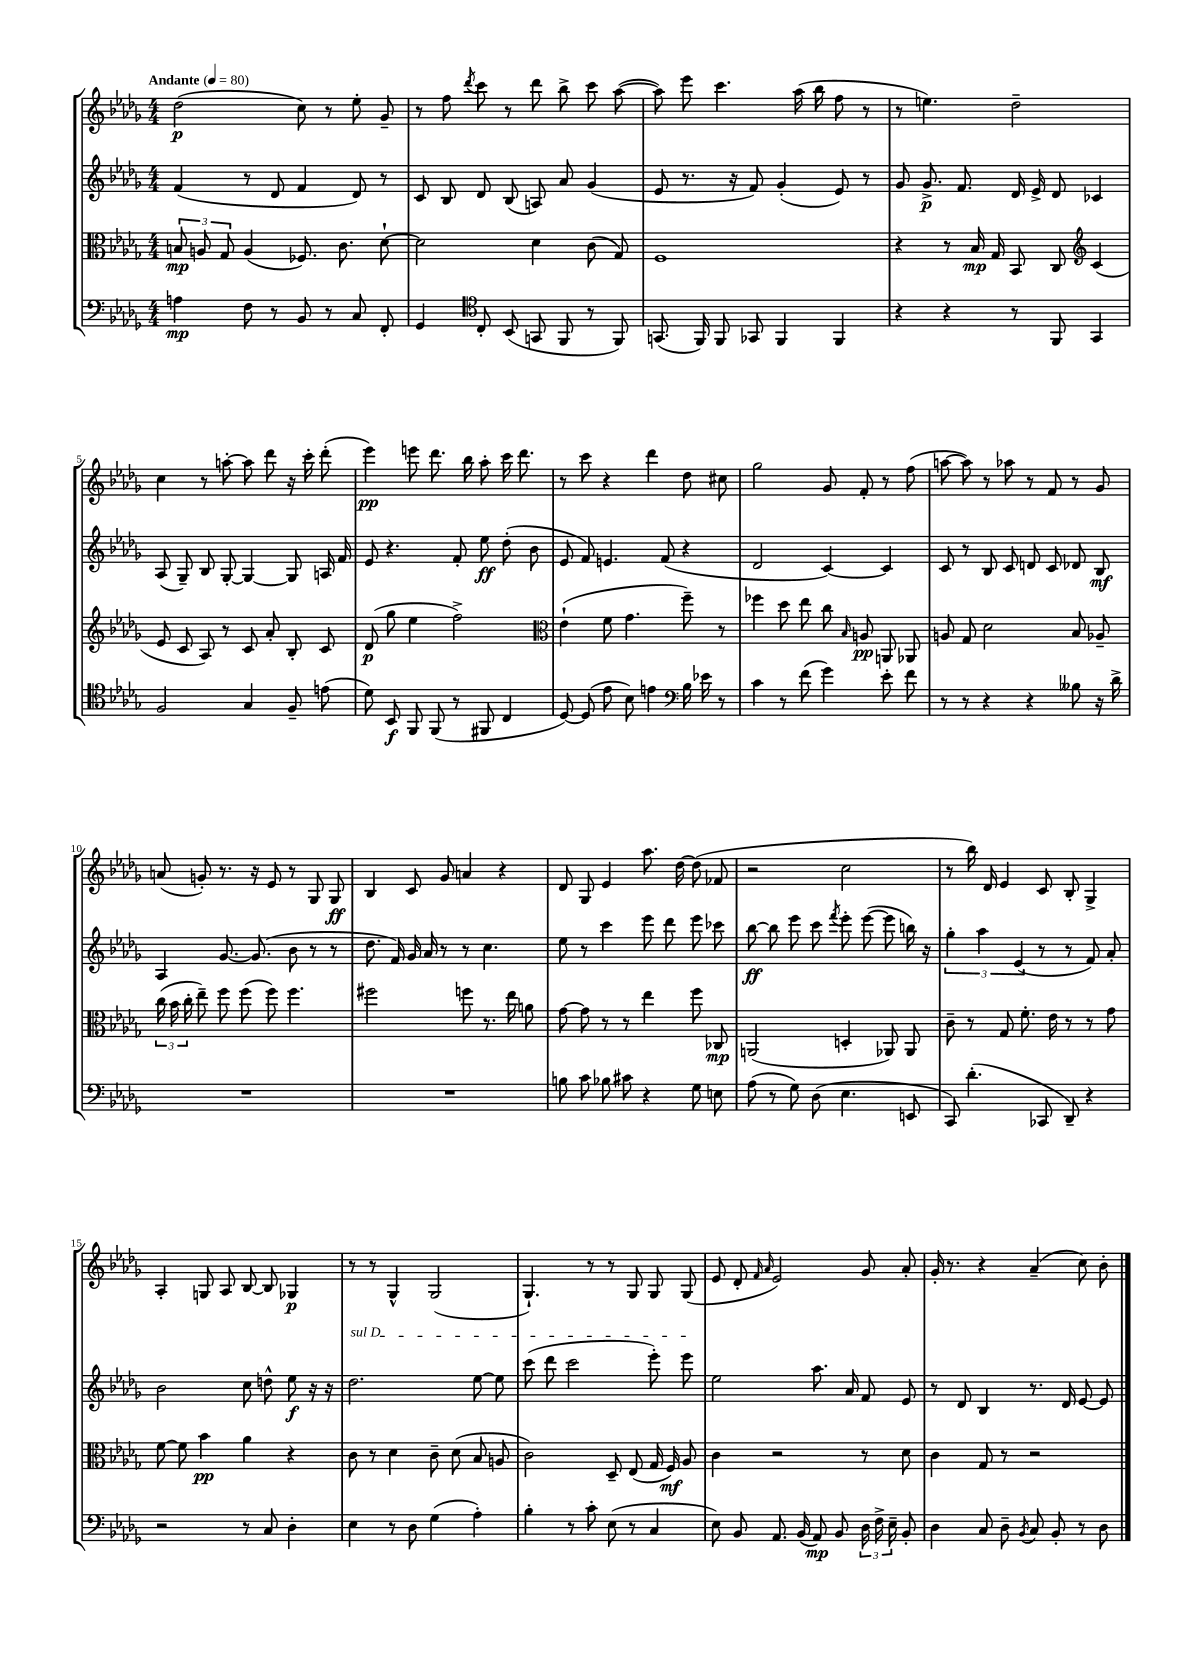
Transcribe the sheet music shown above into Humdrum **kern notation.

**kern	**dynam	**kern	**dynam	**kern	**dynam	**kern	**dynam
*part4	*part4	*part3	*part3	*part2	*part2	*part1	*part1
*staff4	*staff4	*staff3	*staff3	*staff2	*staff2	*staff1	*staff1
*clefF4	*	*clefC3	*	*clefG2	*	*clefG2	*
*k[b-e-a-d-g-]	*	*k[b-e-a-d-g-]	*	*k[b-e-a-d-g-]	*	*k[b-e-a-d-g-]	*
*M4/4	*	*M4/4	*	*M4/4	*	*M4/4	*
*MM80	*	*MM80	*	*MM80	*	*MM80	*
=1	=1	=1	=1	=1	=1	=1	=1
!	!	!	!	!	!	!LO:TX:a:B:t=Andante	!
4An\	mp	12Bn/	mp	(4f/	.	(2dd-\	p
.	.	12An/	.	.	.	.	.
.	.	12G-/	.	.	.	.	.
8F\	.	(4A/	.	8r	.	.	.
8r	.	.	.	8d-/	.	.	.
8BB-/	.	8.F-X/)	.	4f/	.	8cc\)	.
8r	.	.	.	.	.	8r	.
.	.	8.c\	.	.	.	.	.
8C/	.	.	.	8d-/)	.	8ee-'\	.
8FF'/	.	[8d-`\	.	8r	.	8g-~/	.
=2	=2	=2	=2	=2	=2	=2	=2
4GG-/	.	2d-\]	.	8c/	.	8r	.
.	.	.	.	8B-/	.	8ff\	.
*clefC4	*	*	*	*	*	*	*
.	.	.	.	.	.	8qddd-/	.
8C'/	.	.	.	8d-/	.	8ccc\	.
(8BB-/	.	.	.	(8B-/	.	8r	.
8GGn/	.	4d-\	.	8An/)	.	8ddd-\	.
8FF/	.	.	.	8a-/	.	8bb-^\	.
8r	.	(8c\	.	(4g-/	.	8ccc\	.
8FF/)	.	8G-/)	.	.	.	([8aa-\	.
=3	=3	=3	=3	=3	=3	=3	=3
(8.GGn/	.	1F	.	8e-/	.	8aa-\])	.
.	.	.	.	8.r	.	8eee-\	.
16FF/)	.	.	.	.	.	.	.
8FF/	.	.	.	.	.	4.ccc\	.
.	.	.	.	16r	.	.	.
8GG-X/	.	.	.	8f/)	.	.	.
4FF/	.	.	.	(4g-'/	.	.	.
.	.	.	.	.	.	(16aa-\	.
.	.	.	.	.	.	16bb-\	.
4FF/	.	.	.	8e-/)	.	8ff\	.
.	.	.	.	8r	.	8r	.
=4	=4	=4	=4	=4	=4	=4	=4
4r	.	4r	.	8g-/	.	8r	.
.	.	.	.	8.g-^/	p	4.een\)	.
4r	.	8r	.	.	.	.	.
.	.	.	.	8.f/	.	.	.
.	.	16B-/	mp	.	.	.	.
.	.	16G-/	.	.	.	.	.
8r	.	8BB-/	.	16d-/	.	2dd-~\	.
.	.	.	.	16e-^/	.	.	.
8FF/	.	8C/	.	8d-/	.	.	.
*	*	*clefG2	*	*	*	*	*
4GG-/	.	(4c/	.	4c-X/	.	.	.
!!LO:LB:g=z
=5	=5	=5	=5	=5	=5	=5	=5
2F/	.	8e-/	.	(8A-/	.	4cc\	.
.	.	8c/	.	8G-~/)	.	.	.
.	.	8A-/)	.	8B-/	.	8r	.
.	.	8r	.	[8G-'/	.	[8aan'\	.
4G-/	.	8c/	.	4G-/_	.	8aa\]	.
.	.	8a-'/	.	.	.	8ddd-\	.
8F~/	.	8B-'/	.	8G-/]	.	16r	.
.	.	.	.	.	.	16ccc'\	.
(8en\	.	8c/	.	16An/	.	(8ddd-'\	.
.	.	.	.	16f/	.	.	.
=6	=6	=6	=6	=6	=6	=6	=6
8d-\)	.	(8d-/	p	8e-/	.	4eee-\)	pp
8BB-/	f	8gg-\	.	4.r	.	.	.
8FF/	.	4ee-\	.	.	.	8eeen\	.
(8FF/	.	.	.	.	.	8.ddd-\	.
8r	.	2ff^\)	.	8f'/	.	.	.
.	.	.	.	.	.	16bb-\	.
8FF#X/	.	.	.	8ee-\	ff	8aa-'\	.
4C/	.	.	.	(8dd-'\	.	16ccc\	.
.	.	.	.	.	.	8.ddd-\	.
.	.	.	.	8b-\	.	.	.
=7	=7	=7	=7	=7	=7	=7	=7
*	*	*clefC3	*	*	*	*	*
[8D-/)	.	(4e-`\	.	8e-/	.	8r	.
(8D-/]	.	.	.	8f/)	.	8ccc\	.
8e-\	.	8f\	.	4.en/	.	4r	.
8B-\)	.	4.g-\	.	.	.	.	.
4en\	.	.	.	.	.	4ddd-\	.
.	.	.	.	(8f/	.	.	.
*clefF4	*	*	*	*	*	*	*
16B-\	.	8ff~\)	.	4r	.	8dd-\	.
16e-X\	.	.	.	.	.	.	.
8r	.	8r	.	.	.	8cc#X\	.
=8	=8	=8	=8	=8	=8	=8	=8
4c\	.	4ff-X\	.	2d-/	.	2gg-\	.
8r	.	8dd-\	.	.	.	.	.
(8f\	.	8ee-\	.	.	.	.	.
4g-\)	.	8cc\	.	[4c/)	.	8g-/	.
.	.	16qqB-/	.	.	.	.	.
.	.	8An/	pp	.	.	8f'/	.
8e-'\	.	8AAn/	.	4c/]	.	8r	.
8f\	.	8AA-X/	.	.	.	(8ff\	.
=9	=9	=9	=9	=9	=9	=9	=9
8r	.	8An/	.	8c/	.	[8aan\	.
8r	.	8G-/	.	8r	.	8aa\])	.
4r	.	2d-\	.	8B-/	.	8r	.
.	.	.	.	8c/	.	8aa-X\	.
4r	.	.	.	8dn/	.	8r	.
.	.	.	.	8c/	.	8f/	.
8B--X\	.	8B-/	.	8d-X/	.	8r	.
16r	.	8A-X~/	.	8B-/	mf	8g-/	.
16d-^\	.	.	.	.	.	.	.
!!LO:LB:g=z
=10	=10	=10	=10	=10	=10	=10	=10
1r	.	(24cc\	.	4A-/	.	(8an/	.
.	.	24b-\	.	.	.	.	.
.	.	24cc'\	.	.	.	.	.
.	.	8ee-~\)	.	.	.	8gn'/)	.
.	.	8ff\	.	[8.g-/	.	8.r	.
.	.	(8ff\	.	.	.	.	.
.	.	.	.	(8.g-/]	.	16r	.
.	.	8ff\)	.	.	.	8e-/	.
.	.	4.ff\	.	8b-\	.	8r	.
.	.	.	.	8r	.	8G-/	.
.	.	.	.	8r	.	8G-/	ff
=11	=11	=11	=11	=11	=11	=11	=11
1r	.	2ff#X\	.	8.dd-\	.	4B-/	.
.	.	.	.	16f/)	.	.	.
.	.	.	.	16g-/	.	8c/	.
.	.	.	.	16a-/	.	.	.
.	.	.	.	8r	.	8g-/	.
.	.	8ffn\	.	8r	.	4an/	.
.	.	8.r	.	4.cc\	.	.	.
.	.	.	.	.	.	4r	.
.	.	16ee-\	.	.	.	.	.
.	.	8an\	.	.	.	.	.
=12	=12	=12	=12	=12	=12	=12	=12
8Bn\	.	[8g-\	.	8ee-\	.	8d-/	.
8c\	.	8g-\]	.	8r	.	8G-/	.
8B-X\	.	8r	.	4ccc\	.	4e-/	.
8c#X\	.	8r	.	.	.	.	.
4r	.	4ee-\	.	8eee-\	.	8.aa-\	.
.	.	.	.	8ddd-\	.	.	.
.	.	.	.	.	.	[16dd-\	.
8G-\	.	8ff\	.	8eee-\	.	(8dd-\]	.
8En\	.	8C-X/	mp	8ccc-X\	.	8f-X/	.
=13	=13	=13	=13	=13	=13	=13	=13
(8A-\	.	(2AAn/	.	[8bb-\	ff	2r	.
8r	.	.	.	8bb-\]	.	.	.
8G-\)	.	.	.	8eee-\	.	.	.
(8D-\	.	.	.	8ccc\	.	.	.
.	.	.	.	8qfff/	.	.	.
4.E-\	.	4Dn'/	.	8eee-'\	.	2cc\	.
.	.	.	.	([8eee-\	.	.	.
.	.	8AA-X/)	.	8eee-\]	.	.	.
8EEn/	.	8AA-/	.	16bbn\)	.	.	.
.	.	.	.	16r	.	.	.
=14	=14	=14	=14	=14	=14	=14	=14
8CC/)	.	8c~\	.	6gg-'\	.	8r	.
(4.d-'\	.	8r	.	.	.	16bb-\)	.
.	.	.	.	6aa-\	.	.	.
.	.	.	.	.	.	16d-/	.
.	.	8G-/	.	.	.	4e-/	.
.	.	.	.	(6e-/	.	.	.
.	.	8.f'\	.	.	.	.	.
8CC-X/	.	.	.	8r	.	8c/	.
.	.	16e-\	.	.	.	.	.
8DD-~/)	.	8r	.	8r	.	8B-'/	.
4r	.	8r	.	8f/)	.	4G-^/	.
.	.	8g-\	.	8a-'/	.	.	.
!!LO:LB:g=z
=15	=15	=15	=15	=15	=15	=15	=15
2r	.	[8f\	.	2b-\	.	4A-'/	.
.	.	8f\]	.	.	.	.	.
.	.	4b-\	pp	.	.	8Gn/	.
.	.	.	.	.	.	8A-/	.
8r	.	4a-\	.	8cc\	.	[8B-/	.
8C/	.	.	.	8ddn^^\	.	8B-/]	.
4D-'\	.	4r	.	8ee-\	f	4G-X/	p
.	.	.	.	16r	.	.	.
.	.	.	.	16r	.	.	.
=16	=16	=16	=16	=16	=16	=16	=16
!	!	!	!	!LO:TX:a:i:t=sul D	!	!	!
4E-\	.	8c\	.	2.dd-\	.	8r	.
.	.	8r	.	.	.	8r	.
8r	.	4d-\	.	.	.	4G-^^/	.
8D-\	.	.	.	.	.	.	.
(4G-\	.	8c~\	.	.	.	(2G-/	.
.	.	(8d-\	.	.	.	.	.
4A-'\)	.	8B-/	.	[8ee-\	.	.	.
.	.	8An/	.	8ee-\]	.	.	.
=17	=17	=17	=17	=17	=17	=17	=17
4B-'\	.	2c\)	.	(8ccc\	.	4.G-`/)	.
.	.	.	.	8ddd-\	.	.	.
8r	.	.	.	2ccc\	.	.	.
8c'\	.	.	.	.	.	8r	.
(8E-\	.	8D-~/	.	.	.	8r	.
8r	.	(8E-/	.	.	.	8G-/	.
4C/	.	16G-/	.	8eee-'\)	.	8G-/	.
.	.	16F/)	mf	.	.	.	.
.	.	8A-/	.	8eee-\	.	(8G-/	.
=18	=18	=18	=18	=18	=18	=18	=18
8E-\)	.	4c\	.	2ee-\	.	8e-/	.
8BB-/	.	.	.	.	.	8d-'/	.
.	.	.	.	.	.	16qqf/	.
.	.	.	.	.	.	16qqa-/	.
8.AA-/	.	2r	.	.	.	2e-/)	.
(16BB-/	.	.	.	.	.	.	.
8AA-/)	mp	.	.	8.aa-\	.	.	.
8BB-/	.	.	.	.	.	.	.
.	.	.	.	16a-/	.	.	.
24D-\	.	8r	.	8f/	.	8g-/	.
24F^\	.	.	.	.	.	.	.
24E-~\	.	.	.	.	.	.	.
8BB-'/	.	8d-\	.	8e-/	.	8a-'/	.
=19	=19	=19	=19	=19	=19	=19	=19
4D-\	.	4c\	.	8r	.	16g-'/	.
.	.	.	.	.	.	8.r	.
.	.	.	.	8d-/	.	.	.
8C/	.	8G-/	.	4B-/	.	4r	.
8D-~\	.	8r	.	.	.	.	.
8qBB-/	.	.	.	.	.	.	.
8C/	.	2r	.	8.r	.	(4a-~/	.
8BB-'/	.	.	.	.	.	.	.
.	.	.	.	16d-/	.	.	.
8r	.	.	.	[8e-/	.	8cc\)	.
8D-\	.	.	.	8e-/]	.	8b-'\	.
==	==	==	==	==	==	==	==
*-	*-	*-	*-	*-	*-	*-	*-
